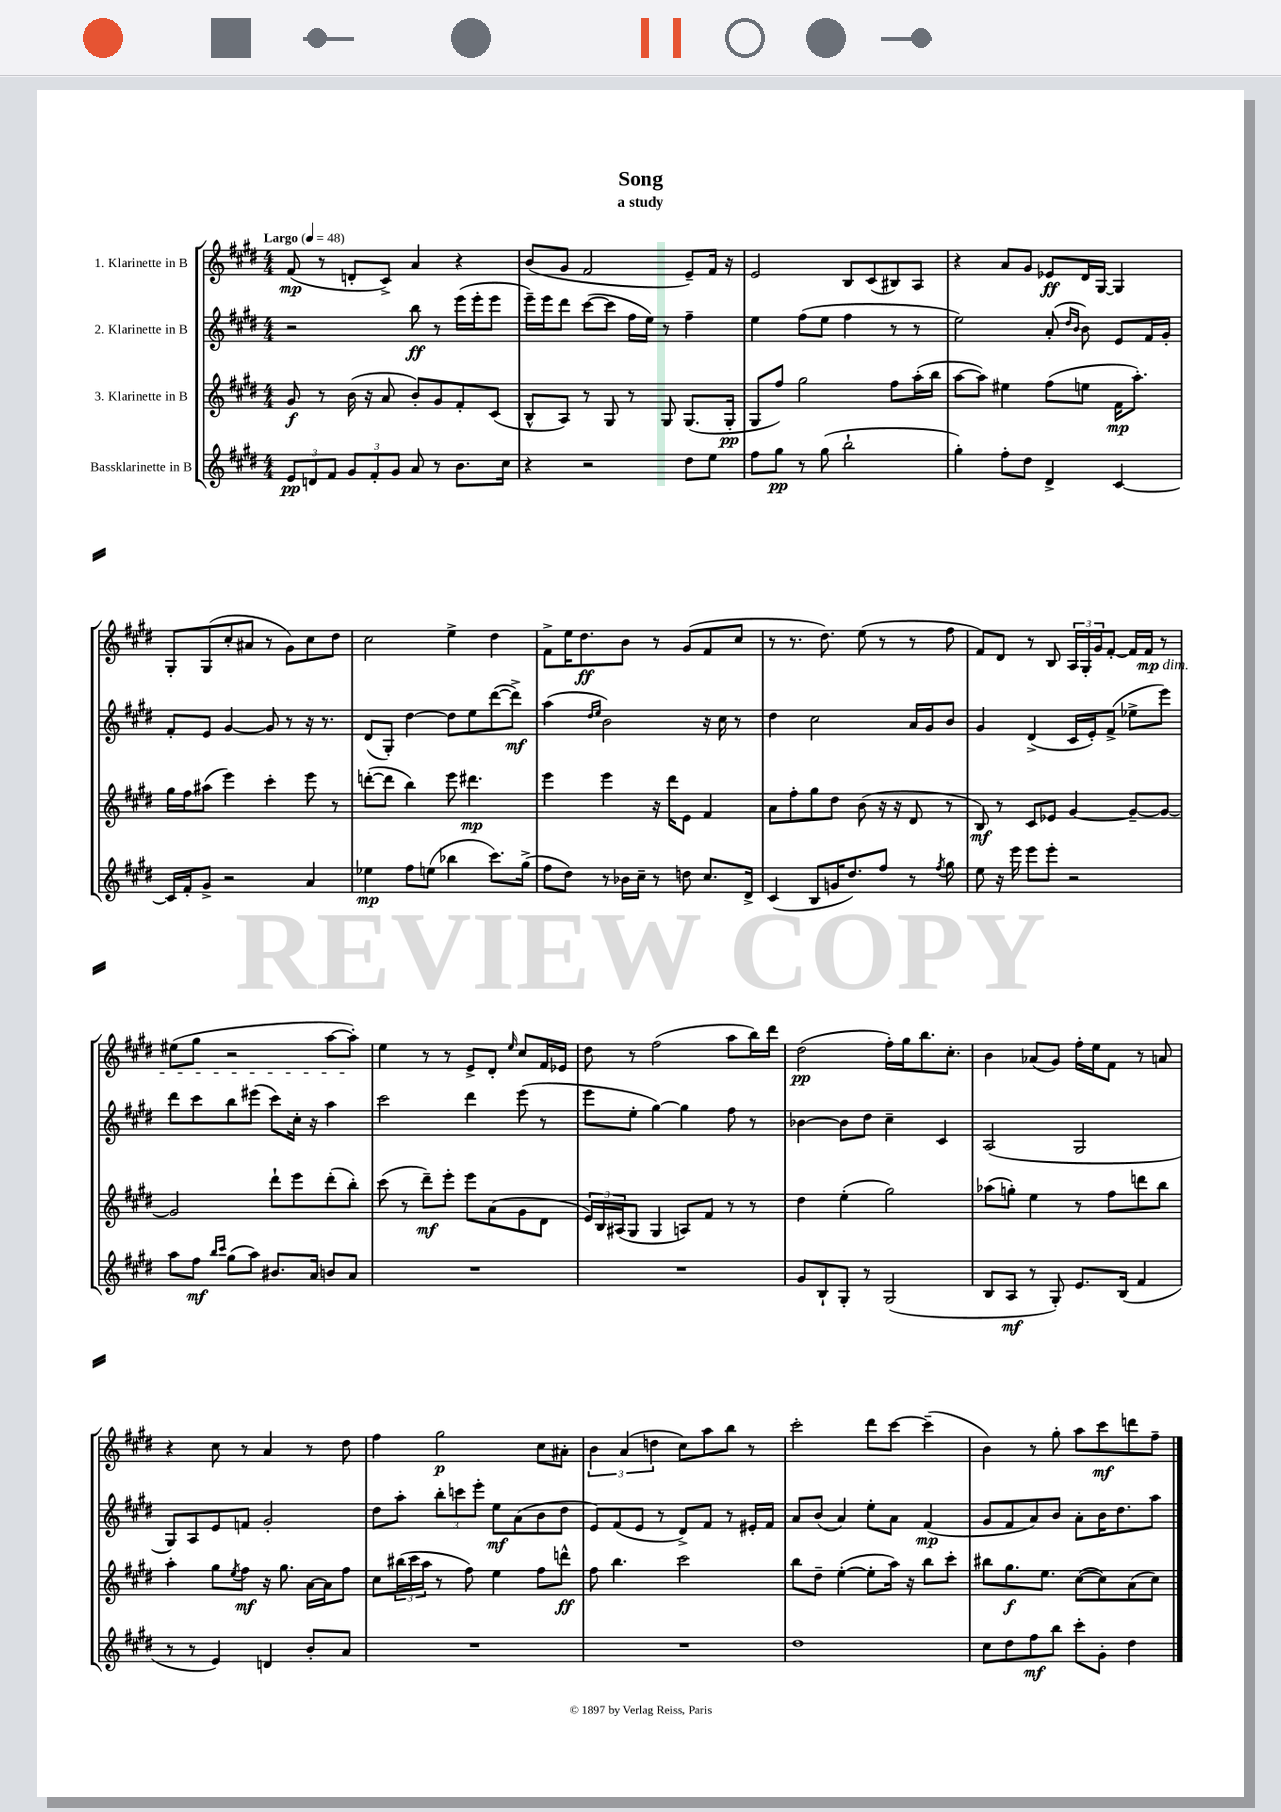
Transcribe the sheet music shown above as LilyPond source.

\header { title = "Song" subtitle = "a study" }
<<
\new StaffGroup <<
\new Staff = "s0" \with { instrumentName = "1. Klarinette in B" } {
    \clef treble \key e \major \numericTimeSignature \time 4/4 \tempo "Largo" 4 = 48
    fis'8\mp( r8 d'8-. cis'8->) a'4 r4 |
    b'8( gis'8 fis'2 e'8--) fis'16 r16 |
    e'2 b8 cis'8( bis8) a8 |
    r4 a'8 gis'8 ees'8\ff dis'16 gis16~ gis4 |
    gis8-. gis8( cis''8-. ais'8 r8 gis'8) cis''8 dis''8 |
    cis''2 e''4-> dis''4 |
    fis'8-> e''16 dis''8.\ff b'8 r8 gis'8( fis'8 cis''8 |
    r8 r8. dis''8.) e''8( r8 r8 fis''8 |
    fis'8) dis'8 r8 b8 \tuplet 3/2 { a16 gis16-. gis'16 } fis'8~-. fis'16 fis'16\mp\dim r8 |
    eis''8( gis''8 r2 a''8~ a''8-.\!) |
    e''4 r8 r8 e'8-> dis'8-. \grace { e''16 } cis''8 fis'16 ees'16 |
    dis''8 r8 fis''2( a''8 b''16) dis'''16 |
    dis''2\pp( fis''16-.) gis''16 b''8. cis''8.-. |
    b'4 aes'8( gis'8) fis''16-. e''16 fis'8 r8 a'8 |
    r4 cis''8 r8 a'4 r8 dis''8 |
    fis''4 gis''2\p cis''8 ais'8-. |
    \tuplet 3/2 { b'4 a'4( d''4 } cis''8) a''8 b''8 r8 |
    cis'''2-. dis'''8 cis'''8~ cis'''4--( |
    b'4) r8 gis''8-. a''8 cis'''8\mf d'''8 fis''8-- \bar "|." |
}
\new Staff = "s1" \with { instrumentName = "2. Klarinette in B" } {
    \clef treble \key e \major \numericTimeSignature \time 4/4
    r2 b''8\ff r8 e'''16( e'''16-. e'''8 |
    e'''16--) e'''16 dis'''8 cis'''8~( cis'''8 fis''16 e''16) r8 fis''4-- |
    e''4 fis''8( e''8 fis''4 r8 r8 |
    e''2) a'8-.( \grace { dis''16 b'16 } b'8) e'8 fis'16 gis'16-. |
    fis'8-. e'8 gis'4~ gis'8 r8 r16 r8. |
    dis'8( gis8-.) dis''4~ dis''8 e''8 dis'''8~( dis'''8->\mf) |
    a''4( \grace { dis''16 e''16 } b'2) r16 cis''16 r8 |
    dis''4 cis''2 a'16 gis'16 b'8 |
    gis'4 dis'4->( cis'16 e'16-.) fis'8->( ees''8-> e'''8) |
    dis'''8 cis'''8 b''8 eis'''8( cis'''8) cis''16-. r16 a''4 |
    cis'''2 dis'''4 e'''8( r8 |
    e'''8 e''8-. gis''4~) gis''4 fis''8 r8 |
    bes'4~ bes'8 dis''8 cis''4-- cis'4 |
    a2( gis2 |
    gis8) a8 e'8 f'8 gis'2-. |
    dis''8 a''8-. \tuplet 3/2 { b''8-. c'''8 e'''8-. } e''8\mf a'8( b'8 dis''8 |
    e'8) fis'8( e'8 r8 dis'8->) fis'8 r8 eis'16-. fis'16 |
    a'8 b'8( a'4) e''8-. a'8 fis'4\mp( |
    gis'8 fis'8 a'8) b'8 a'8-. b'16 dis''8. a''8 \bar "|." |
}
\new Staff = "s2" \with { instrumentName = "3. Klarinette in B" } {
    \clef treble \key e \major \numericTimeSignature \time 4/4
    gis'8\f r8 b'16( r16 a'8 b'8-.) gis'8 fis'8-. cis'8( |
    b8-^ a8) r8 gis8 r8 gis8 gis8.( gis16-.\pp |
    gis8 fis''8) gis''2 fis''8 a''16-.( b''16 |
    a''8~ a''8) eis''4 fis''8( e''8 fis'16\mp a''8.-.) |
    gis''16 fis''16 ais''8( e'''4) cis'''4-. e'''8 r8 |
    d'''8~-.( d'''8 b''4) e'''8 dis'''4.\mp |
    e'''4 e'''4 r16 dis'''16 e'8 fis'4 |
    a'8 fis''8-. gis''8 dis''8 b'8( r16 r16 dis'8 r8 |
    b8\mf) r8 cis'8 ees'8 gis'4~ gis'8~-- gis'8~ |
    gis'2 dis'''8-! e'''8 dis'''8-.( b''8-.) |
    cis'''8( r8 dis'''8--\mf) e'''8-. e'''8 a'8( gis'8 dis'8 |
    \tuplet 3/2 { e'16) b16 ais16( } gis8 gis4 a8) fis'8 r8 r8 |
    dis''4 e''4-.( gis''2) |
    aes''8( g''8-.) e''4 r8 fis''8 d'''8 b''8 |
    a''4-. gis''8 \acciaccatura { e''8 } fis''8\mf r16 gis''8. a'16~ a'16 fis''8 |
    cis''8 \tuplet 3/2 { bis''16( cis'''16 a''16 } r8 fis''8) e''4 fis''8 d'''8-^\ff |
    fis''8 b''4. cis'''2 |
    b''8 dis''8-- e''4~-.( e''8-. a''16) r16 b''8 cis'''8-. |
    bis''8 gis''8.\f e''8. cis''8~( cis''8) a'8( cis''8) \bar "|." |
}
\new Staff = "s3" \with { instrumentName = "Bassklarinette in B" } {
    \clef treble \key e \major \numericTimeSignature \time 4/4
    \tuplet 3/2 { e'8\pp d'8 fis'8 } \tuplet 3/2 { gis'8 fis'8-. gis'8 } a'8 r8 b'8. cis''16 |
    r4 r2 dis''8 e''8 |
    fis''8 gis''8\pp r8 gis''8( b''2-! |
    gis''4-.) fis''8-. dis''8 dis'4-> cis'4~ |
    cis'16 fis'16-. gis'8-> r2 a'4 |
    ees''4\mp fis''8 e''8( bes''4 cis'''8.) gis''16->( |
    fis''8 dis''8) r8 bes'16 cis''16-- r8 d''8 cis''8. dis'16-> |
    cis'4( b8 g'16 dis''8.) fis''8 r8 \acciaccatura { fis''8 } gis''8 |
    e''8 r16 e'''16 e'''8 e'''8-. r2 |
    a''8 fis''8\mf \grace { b''16 cis'''16 } gis''8( a''8) bis'8. a'16 b'8 a'8 |
    R1 |
    R1 |
    gis'8 b8-! gis8-. r8 gis2( |
    b8 a8\mf r8 gis8-.) e'8. b16( fis'4 |
    r8 r8 e'4) d'4 b'8-. a'8 |
    R1 |
    R1 |
    dis''1 |
    cis''8 dis''8 fis''8\mf b''8 cis'''8-. gis'8-. dis''4 \bar "|." |
}
>>
>>
\layout { \context { \Score \remove "Bar_number_engraver" } }
